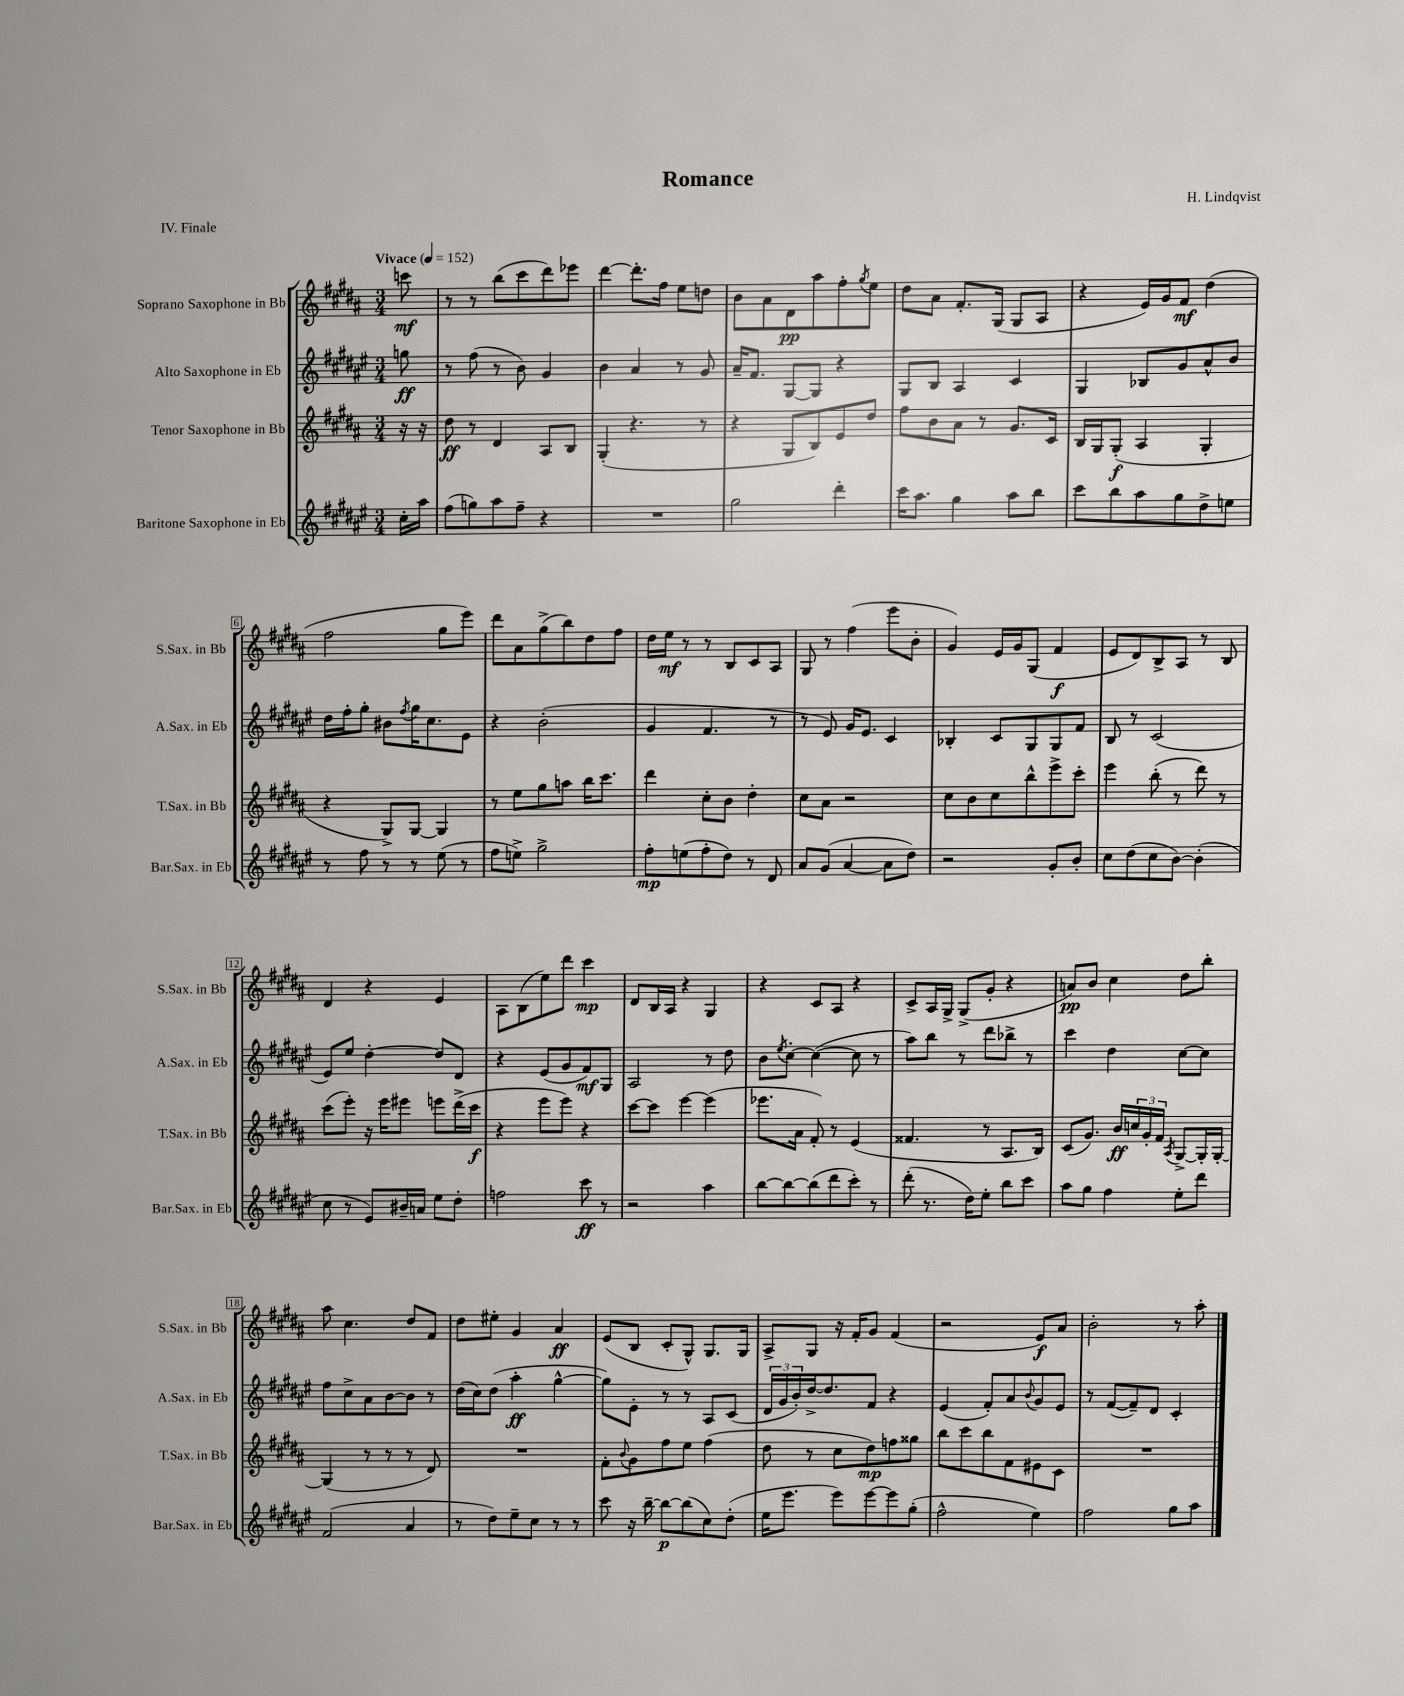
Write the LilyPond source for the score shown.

\header { title = "Romance" composer = "H. Lindqvist" piece = "IV. Finale" }
<<
\new StaffGroup <<
\new Staff = "s0" \with { instrumentName = "Soprano Saxophone in Bb" shortInstrumentName = "S.Sax. in Bb" } {
    \clef treble \key b \major \numericTimeSignature \time 3/4 \partial 8 \tempo "Vivace" 4 = 152
    c'''8\mf |
    r8 r8 b''8( cis'''8 dis'''8) ees'''8 |
    dis'''4~ dis'''8.-. fis''16 e''8 d''8 |
    b'8 ais'8 dis'8\pp ais''8 fis''8-. \acciaccatura { gis''8 } e''8 |
    dis''8 ais'8 fis'8.-. gis16( gis8 ais8 |
    r4 e'16) gis'16 fis'8\mf dis''4( |
    fis''2 gis''8 e'''8) |
    dis'''8 ais'8 gis''8->( b''8) dis''8 fis''8 |
    dis''16 e''16\mf r8 r8 b8 cis'8 ais8 |
    gis8 r8 fis''4( e'''8 b'8-. |
    gis'4) e'16 gis'16 gis8( fis'4\f |
    e'8 dis'8) b8-> ais8 r8 b8 |
    dis'4 r4 e'4 |
    ais8 b8( e''8) dis'''8 cis'''4\mp |
    dis'8 b16 ais16 r4 gis4 |
    r4 cis'8 ais8 r4 |
    cis'8-> ais16 gis16-> gis8->( gis'8-. r4 |
    a'8\pp) b'8 cis''4 dis''8 b''8-. |
    ais''8 cis''4. dis''8 fis'8 |
    dis''8 eis''8-. gis'4 ais'4\ff |
    e'8( b8 cis'8-. gis8-^) gis8. gis16 |
    ais8-> gis8 r16 fis'16-. gis'8 fis'4( |
    r2 e'8\f) ais'8 |
    b'2-. r8 ais''8-. \bar "|." |
}
\new Staff = "s1" \with { instrumentName = "Alto Saxophone in Eb" shortInstrumentName = "A.Sax. in Eb" } {
    \clef treble \key fis \major \numericTimeSignature \time 3/4 \partial 8
    g''8\ff |
    r8 fis''8( r8 b'8) gis'4 |
    b'4 ais'4 r8 gis'8 |
    ais'16-- fis'8. gis8~ gis8 r4 |
    gis8 b8 ais4 cis'4 |
    gis4 bes8 gis'8 ais'8-^ b'8 |
    dis''16 fis''16-. gis''8-. bis'8 \acciaccatura { fis''8 } gis''16 cis''8. eis'8 |
    r4 b'2-.( |
    gis'4 fis'4. r8 |
    r8 eis'8) gis'16 eis'8. cis'4 |
    bes4-. cis'8 gis8 gis8 fis'8 |
    b8 r8 cis'2( |
    eis'8) eis''8 dis''4~-. dis''8 dis'8 |
    r4 eis'8( gis'8 fis'8\mf) gis8 |
    ais2 r8 dis''8 |
    b'8 \acciaccatura { eis''8 } cis''8~-. cis''4~( cis''8 r8 |
    ais''8) b''8 r8 dis'''8 bes''8-> r8 |
    cis'''4 dis''4 cis''8~ cis''8 |
    fis''8 cis''8-> ais'8 b'8~ b'8 r8 |
    dis''16( cis''16) dis''8( ais''4-.\ff gis''4~-^ |
    gis''8) eis'8-. r8 r8 ais8 cis'8( |
    \tuplet 3/2 { dis'16 gis'16 b'16-.) } dis''16~-> dis''8. fis'8 r4 |
    eis'4( fis'8-.) ais'8 \appoggiatura { b'8 } gis'8 eis'8 |
    r8 fis'8~( fis'8--) dis'8 cis'4-. \bar "|." |
}
\new Staff = "s2" \with { instrumentName = "Tenor Saxophone in Bb" shortInstrumentName = "T.Sax. in Bb" } {
    \clef treble \key b \major \numericTimeSignature \time 3/4 \partial 8
    r16 r16 |
    dis''8\ff r8 dis'4 ais8 b8 |
    gis4-.( r4. r8 |
    r4 gis8 b8) e'8 dis''8 |
    fis''8 b'8 ais'8 r8 gis'8. cis'16 |
    b16 gis16 gis8-.\f( ais4 gis4-. |
    r4 gis8->) gis8~ gis4 |
    r8 e''8 gis''8 a''8 b''16 cis'''8. |
    dis'''4 cis''8-. b'8 dis''4-. |
    cis''8 ais'8 r2 |
    cis''8 b'8 cis''8 b''8-^ e'''8-> cis'''8-. |
    e'''4 b''8-.( r8 dis'''8) r8 |
    cis'''8( e'''8-.) r16 e'''16 eis'''8 e'''8 dis'''16->( cis'''16\f |
    r4 e'''8 e'''8) r4 |
    cis'''8~ cis'''8 e'''4~ e'''4( |
    ees'''8. ais'16 fis'8-.) r8 e'4( |
    fisis'4. r8 ais8. b16) |
    cis'8( gis'8.) b'16\ff \tuplet 3/2 { c''16 gis'16-. fis'16 } \acciaccatura { ais8 } gis8~-> gis16-. gis16~-. |
    gis4( r8 r8 r8 dis'8) |
    R2. |
    fis'8-. \appoggiatura { b'8 } gis'8 fis''8 e''8 fis''4( |
    dis''8 r8 cis''8 dis''8\mp) f''8 gisis''8 |
    b''8 cis'''8 b''8 fis'8 eis'8 cis'8 |
    R2. \bar "|." |
}
\new Staff = "s3" \with { instrumentName = "Baritone Saxophone in Eb" shortInstrumentName = "Bar.Sax. in Eb" } {
    \clef treble \key fis \major \numericTimeSignature \time 3/4 \partial 8
    cis''16-. ais''16 |
    fis''8( g''8) ais''8 fis''8-- r4 |
    R2. |
    gis''2 dis'''4-. |
    cis'''16 ais''8. gis''4 ais''8 b''8 |
    cis'''8 b''8 ais''8 gis''8 dis''8-> e''8 |
    r8 fis''8 r8 r8 eis''8( r8 |
    fis''8 e''8->) gis''2-> |
    fis''8-.\mp e''8( fis''8-. dis''8) r8 dis'8 |
    ais'8 gis'8( ais'4~ ais'8 dis''8) |
    r2 gis'8-. b'8-. |
    cis''8 dis''8( cis''8 b'8~) b'4-.( |
    cis''8 r8 eis'8) bis'16-- a'16 eis''8 dis''8-. |
    f''2 cis'''8\ff r8 |
    r2 ais''4 |
    b''8~ b''8~ b''8( dis'''8 cis'''8-.) r8 |
    dis'''8-.( r8. dis''16) eis''8-. b''8 cis'''8 |
    ais''8 gis''8 fis''4 eis''8-. dis'''8 |
    fis'2( ais'4 |
    r8 dis''8) eis''8-- cis''8 r8 r8 |
    cis'''8 r16 b''16~-- b''8~\p b''8( cis''8) dis''8-.( |
    eis''16 eis'''8. eis'''8) eis'''8~ eis'''8 gis''8-.( |
    fis''2-^ eis''4) |
    fis''2 gis''8 ais''8 \bar "|." |
}
>>
>>
\layout { \context { \Score \override BarNumber.stencil = #(make-stencil-boxer 0.1 0.3 ly:text-interface::print) } }
